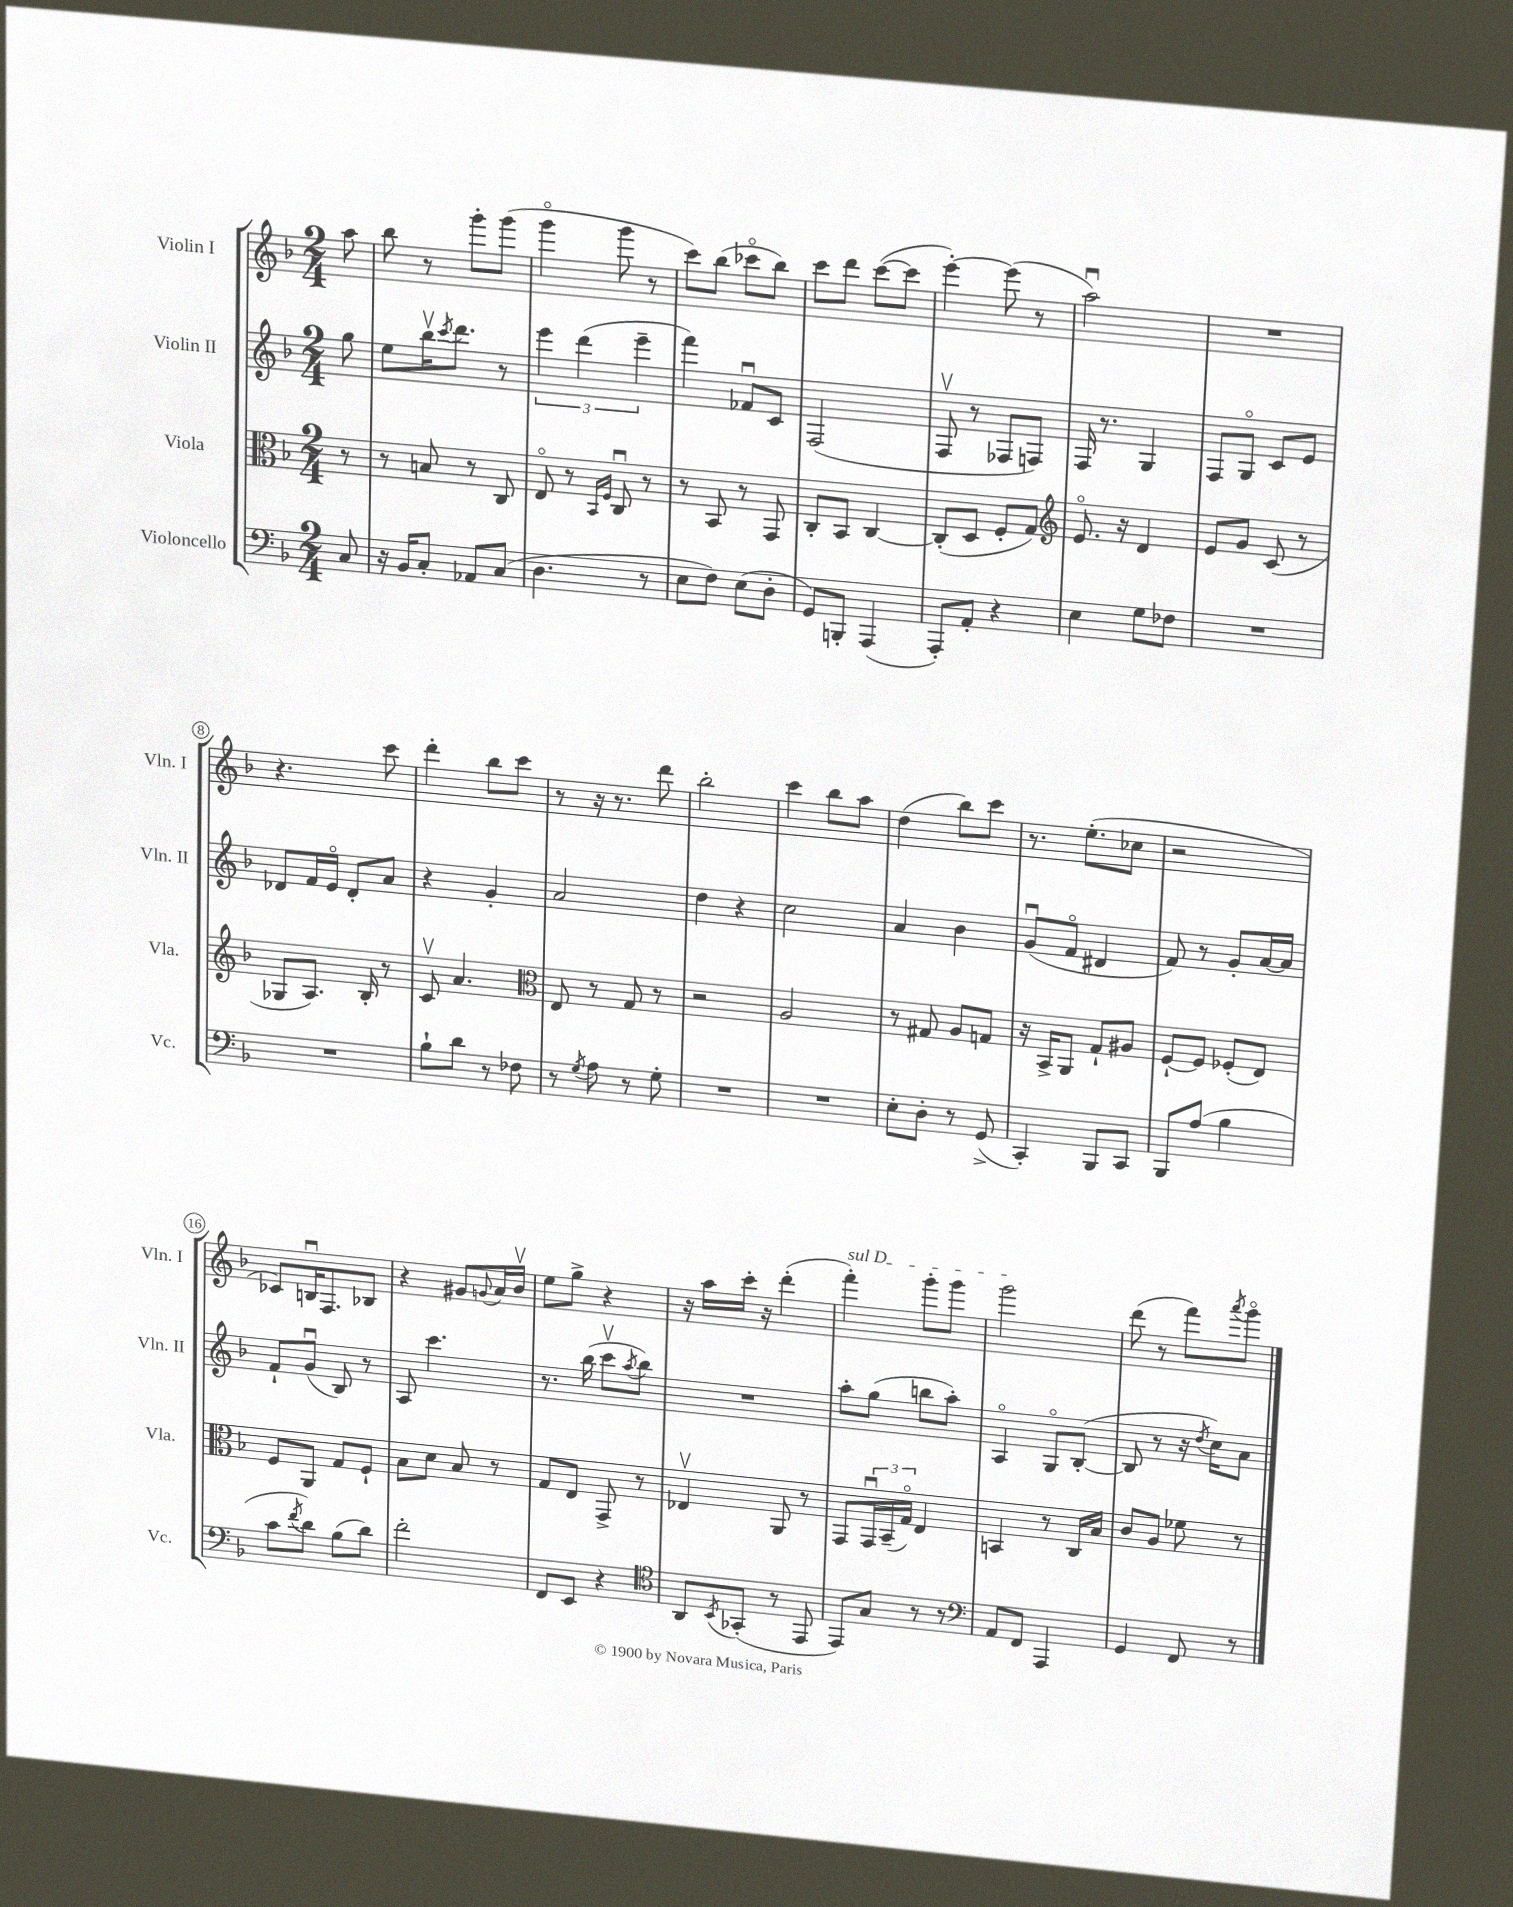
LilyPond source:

<<
\new StaffGroup <<
\new Staff = "s0" \with { instrumentName = "Violin I" shortInstrumentName = "Vln. I" } {
    \clef treble \key f \major \numericTimeSignature \time 2/4 \partial 8
    a''8 |
    bes''8 r8 g'''8-. g'''8( |
    g'''4\flageolet g'''8 r8 |
    c'''8) bes''8( ces'''8\flageolet bes''8) |
    c'''8 d'''8 c'''8~( c'''8 |
    e'''4~-.) e'''8( r8 |
    a''2\downbow) |
    R2 |
    r4. c'''8 |
    d'''4-. bes''8 c'''8 |
    r8 r16 r8. d'''8 |
    bes''2-. |
    c'''4 bes''8 a''8 |
    d''4( bes''8) c'''8 |
    r8. e''8.-.( ces''8 |
    r2 |
    ces'8) b16\downbow f8. bes8 |
    r4 gis'8 \appoggiatura { g'8 } a'16 bes'16\upbow |
    e''8 g''8-> r4 |
    r16 a''16 c'''16-. r16 d'''4-.( |
    \once \override TextSpanner.bound-details.left.text = \markup { \italic "sul D" } f'''4-.\startTextSpan) g'''8-. g'''8 |
    g'''2\stopTextSpan |
    d'''8( r8 f'''8) \acciaccatura { a'''8 } g'''8\flageolet \bar "|." |
}
\new Staff = "s1" \with { instrumentName = "Violin II" shortInstrumentName = "Vln. II" } {
    \clef treble \key f \major \numericTimeSignature \time 2/4 \partial 8
    g''8 |
    e''8 bes''16\upbow \acciaccatura { c'''8 } d'''8. r8 |
    \tuplet 3/2 { e'''4 d'''4( e'''4-- } |
    f'''4) fes'8\downbow c'8 |
    f2( |
    f8\upbow r8 fes8 f8) |
    f16 r8. g4 |
    f8 g8\flageolet c'8 e'8 |
    des'8 f'16 e'16\flageolet des'8-. a'8 |
    r4 g'4-. |
    a'2 |
    d''4 r4 |
    c''2 |
    a'4 bes'4 |
    g'8\downbow( f'8\flageolet dis'4 |
    f'8) r8 g'8-. a'16~ a'16 |
    f'8-! g'8\downbow( bes8) r8 |
    a8 c'''4. |
    r8. bes''16( c'''8\upbow \acciaccatura { a''8 } bes''8) |
    R2 |
    a''8-. g''8( b''8 a''8-.) |
    a4\flageolet g8\flageolet bes8~-.( |
    bes8 r8 r16 \acciaccatura { d''8 } c''16) a'8 \bar "|." |
}
\new Staff = "s2" \with { instrumentName = "Viola" shortInstrumentName = "Vla." } {
    \clef alto \key f \major \numericTimeSignature \time 2/4 \partial 8
    r8 |
    r8 b8 r8 c8 |
    e8\flageolet r8 \grace { bes,16 f16 } c8\downbow r8 |
    r8 bes,8 r8 g,8 |
    c8-. bes,8 c4~ |
    c8-.( d8 f8-. g8) |
    \clef treble e'8.\flageolet r16 d'4 |
    e'8 g'8 c'8( r8 |
    ges8 a8.) bes16-. r8 |
    c'8\upbow a'4. |
    \clef alto e8 r8 g8 r8 |
    r2 |
    a2 |
    r8 gis8 a8 g8 |
    r16 bes,16-> a,8 g8-! ais8 |
    f8~-! f8 fes8-.( e8) |
    f8 a,8 g8 f8-! |
    bes8 d'8 bes8 r8 |
    g8 e8 g,8-> r8 |
    ees4\upbow a,8 r8 |
    g,8 \tuplet 3/2 { g,16\downbow bes,16--( g16\flageolet) } e4 |
    b,4 r8 c16 bes16 |
    c'8 a8 fes'8 r8 \bar "|." |
}
\new Staff = "s3" \with { instrumentName = "Violoncello" shortInstrumentName = "Vc." } {
    \clef bass \key f \major \numericTimeSignature \time 2/4 \partial 8
    c8 |
    r16 bes,16 c8-. aes,8 c8( |
    d4. r8 |
    e8 f8) e8( d8-. |
    g,8) b,,8-. a,,4( |
    a,,8-.) a,8-. r4 |
    e4 g8 fes8 |
    R2 |
    R2 |
    bes8-! d'8 r8 fes8 |
    r8 \acciaccatura { g8 } a8 r8 g8-. |
    R2 |
    R2 |
    e8-. d8-. r8 g,8->( |
    c,4-.) bes,,8 c,8 |
    bes,,8 a8( bes4 |
    c'8 \acciaccatura { f'8 } d'8) bes8( d'8) |
    f'2-. |
    f,8 e,8 r4 |
    \clef tenor a,8 \acciaccatura { bes,8 } ges,8-.( r8 e,8 |
    e,8) g8 r8 r8 |
    \clef bass a,8 f,8 a,,4 |
    g,4 f,8 r8 \bar "|." |
}
>>
>>
\layout { \context { \Score \override BarNumber.stencil = #(make-stencil-circler 0.1 0.3 ly:text-interface::print) } }
